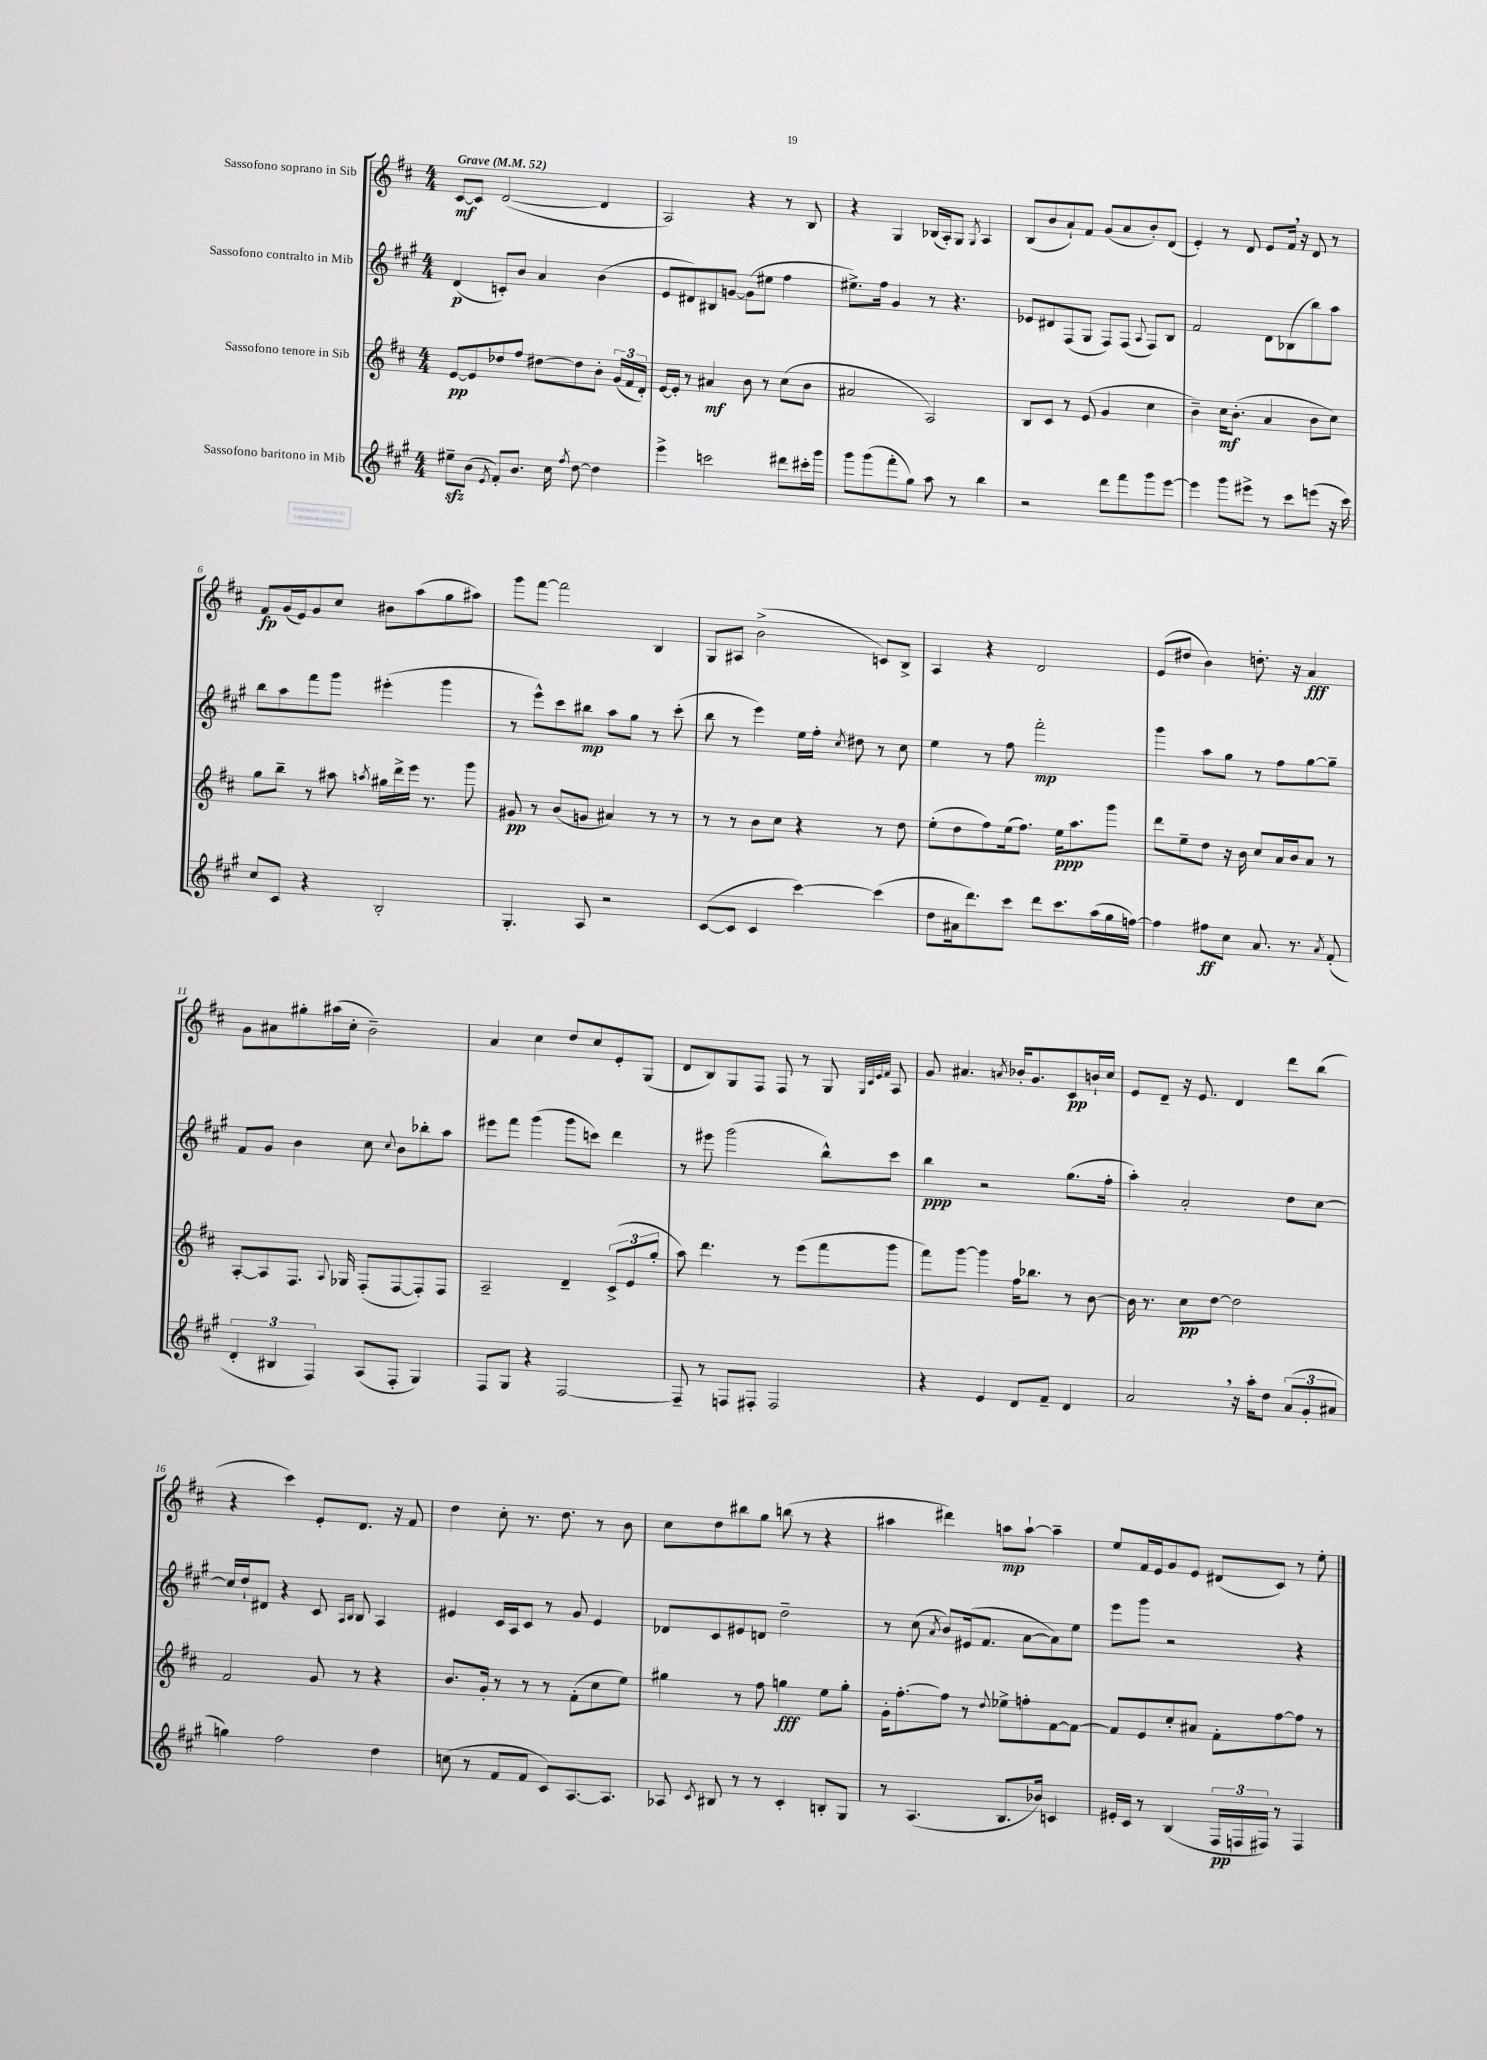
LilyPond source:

<<
\new StaffGroup <<
\new Staff = "s0" \with { instrumentName = "Sassofono soprano in Sib" } {
    \clef treble \key d \major \numericTimeSignature \time 4/4 \tempo "Grave" 4 = 52
    \autoBeamOff cis'8[~\mf cis'8] d'2~( d'4 |
    a2) r4 r8 b8 |
    r4 g4 bes16[( a16-.) g8] \acciaccatura { g8 } a4 |
    b8[( b'8 a'8-!) fis'8] g'8[( a'8 b'8-.) d'8]( |
    e'4-.) r8 d'8 e'8[ fis'16] \breathe r16 d'8 r8 |
    fis'8[\fp g'16( e'16) g'8 cis''8] bis'8[ a''8( g''8 ais''8]) |
    g'''8[ fis'''8]~ fis'''2 b4 |
    g8[ ais8] b'2->( c'8[) b8]-> |
    a4 r4 d'2 |
    e'8[( dis''8] b'4) d''8.-. r16 a'4\fff |
    g'8[ ais'8 gis''8-. ais''16( cis''16]-. b'2--) |
    a'4 cis''4 d''8[ cis''8 e'8-. g8]( |
    d'8[ b8) g8 fis8] fis8 r8 g8 \grace { g32[ cis'32 e'32 fis'32] } a8 |
    g'8 ais'4. \acciaccatura { a'8 } bes'16[-. g'8. cis'8\pp b'16-! cis''16] |
    e'8[ d'8]-- r16 e'8. d'4 d'''8[ b''8]( |
    r4 cis'''4) e'8[-. d'8.] r16 fis'8 |
    d''4 cis''8-. r8. d''8. r8 b'8 |
    cis''8[ d''8 bis''8 g''8] b''8( r8 r4 |
    ais''4 dis'''4) a''8[\mp a''8]~-! a''4-- |
    e''8[ fis'16 e'16 g'8 e'8] dis'8[( cis'8]) r8 e''8-. \bar "|." |
}
\new Staff = "s1" \with { instrumentName = "Sassofono contralto in Mib" } {
    \clef treble \key a \major \numericTimeSignature \time 4/4
    \autoBeamOff d'4\p( c'8[-.) b'8] a'4 b'4( |
    e'8[ dis'8) bis8 g'8]~ g'8[( eis''8] fis''4 |
    eis''8.[->) fis''16] gis'4 r8 r4. |
    ees'8[ dis'8 fis8( gis8] fis8[) fis8]( \appoggiatura { a8 } fis8[) b8] |
    fis'2 d'8[ bes8( b''8) a''8] |
    b''8[ a''8 fis'''8 gis'''8] eis'''4-.( gis'''4 |
    r8 e'''8[-^) cis'''8 bis''8]\mp a''8[ gis''8] r8 cis'''8-.( |
    b''8 r8 e'''4) e''16[ fis''16]-. \acciaccatura { cis''8 } dis''8 r8 cis''8 |
    e''4 r8 fis''8 fis'''2-.\mp |
    gis'''4 a''8[ gis''8] r8 fis''8[ gis''8~ gis''8]-- |
    fis'8[ gis'8] b'4 cis''8 \appoggiatura { cis''8 } b'8[ bes''8-. a''8] |
    eis'''8[ fis'''8] gis'''4( gis'''8[ c'''8]) d'''4 |
    r8 eis'''8 gis'''2( b''8[-^) cis'''8] |
    b''4\ppp r2 gis''8.[( fis''16]-. |
    a''4-.) a'2-. d''8[ cis''8]~ |
    cis''16[ d''16-! dis'8] r4 cis'8 \grace { a16[ b16] } b8 a4 |
    eis'4 cis'16[ a16 cis'8] r8 gis'8 eis'4 |
    des'8[ cis'8 eis'8 d'8] d''2-- |
    r8 cis''8( \acciaccatura { a'8 } b'8[) eis'16( fis'8.] a'8[~ a'8) e''8] |
    e'''8[ gis'''8] r2 r4 \bar "|." |
}
\new Staff = "s2" \with { instrumentName = "Sassofono tenore in Sib" } {
    \clef treble \key d \major \numericTimeSignature \time 4/4
    \autoBeamOff e'8[~\pp e'8 des''8 fis''8] dis''8[~ dis''8 b'8]-. \tuplet 3/2 { g'16[( fis'16 d'16]-.) } |
    e'16[~ e'16]-. r8 ais'4\mf b'8 r8 cis''8[( b'8] |
    ais'2 a2) |
    b8[ cis'8] r8 e'8( g'4 cis''4 |
    b'4--) cis''16[\mf b'8.]-.( a'4 b'8[ cis''8]) |
    g''8[ b''8]-- r8 ais''8 \acciaccatura { a''8 } gis''16[ d'''16-> e'''16] r8. g'''8 |
    gis'8\pp r8 b'8[( g'8] ais'4) r8 r8 |
    r8 r8 b'8[ cis''8] r4 r8 d''8 |
    e''8[-.( d''8 fis''8) e''16( fis''8.]) e''16[\ppp a''8. g'''8] |
    d'''8[ e''8-- d''8] r16 b'16 cis''8[ a'16 b'16 a'8] r8 |
    a8[~-. a8 fis8.] \appoggiatura { a8 } ges16 fis8[-.( fis8~ fis8-.) fis8] |
    a2-- d'4-- \tuplet 3/2 { cis'8[->( e'8 g''8]-. } |
    a''8) d'''4. r8 e'''8[( fis'''8 g'''8] |
    fis'''8[) g'''8]~ g'''4 fis''16[ bes''8.] r8 b'8~ |
    b'16 r8. cis''8[\pp d''8]~ d''2 |
    fis'2 g'8 r8 r4 |
    b'8.[ g'16]-. r8 r8 r8 fis'8[-.( cis''8 e''8]) |
    gis''4 r8 fis''8 g''4\fff e''8[ g''8]-. |
    g'16[-. fis''8.~-. fis''8] r8 \appoggiatura { d''8 } ees''8[-> f''8-. fis'8~ fis'8]~ |
    fis'8[ e'8 cis''8-. ais'8] fis'8[-. fis''8~ fis''8] r8 \bar "|." |
}
\new Staff = "s3" \with { instrumentName = "Sassofono baritono in Mib" } {
    \clef treble \key a \major \numericTimeSignature \time 4/4
    \autoBeamOff eis''8[--\sfz b'8]( \acciaccatura { e'8 } fis'8[-.) b'8.] cis''16 \acciaccatura { fis''8 } d''8~ d''4 |
    e'''4-> c'''2 dis'''8[ cis'''16-. gis'''16] |
    gis'''8[ gis'''8( fis'''8-. gis''8]) a''8 r8 b''4 |
    r2 d'''8[ fis'''8 gis'''8 e'''8]~ |
    e'''4 gis'''8[ eis'''8]-> r8 cis'''8[ e'''8]( r16 cis'''16) |
    cis''8[ cis'8] r4 b2-. |
    gis4.-. a8 r2 |
    cis'8[~( cis'8] cis'4 cis'''4~) cis'''4( |
    d''8[ ais'16 d'''8.) cis'''8] d'''8[ cis'''8. a''16( gis''16 f''16]~) |
    f''4 fis''8[\ff cis''8] a'8. r8. \acciaccatura { a'8 } fis'8-.( |
    \tuplet 3/2 { d'4-. bis4 fis4) } a8[( fis8]-. gis4) |
    fis8[ gis8] r4 fis2~ |
    fis8-- r8 f8[ fis8]-. fis2 |
    r4 e'4 d'8[ fis'8]-- d'4 |
    a'2 \breathe r16 a''16[-. d''8] \tuplet 3/2 { a'8[( gis'8-. ais'8] } |
    g''4) fis''2 d''4 |
    c''8( r8 fis'8[ fis'8] cis'8[) a8.~ a8.] |
    aes8 \acciaccatura { cis'8 } bis8 r8 r8 cis'4-. b8[-. gis8] |
    r8 a4.( b8.[ bes'16]) c'4 |
    eis'16[-. cis'16] r8 b4( \tuplet 3/2 { fis16[\pp f16 fis16]) } r8 fis4 \bar "|." |
}
>>
>>
